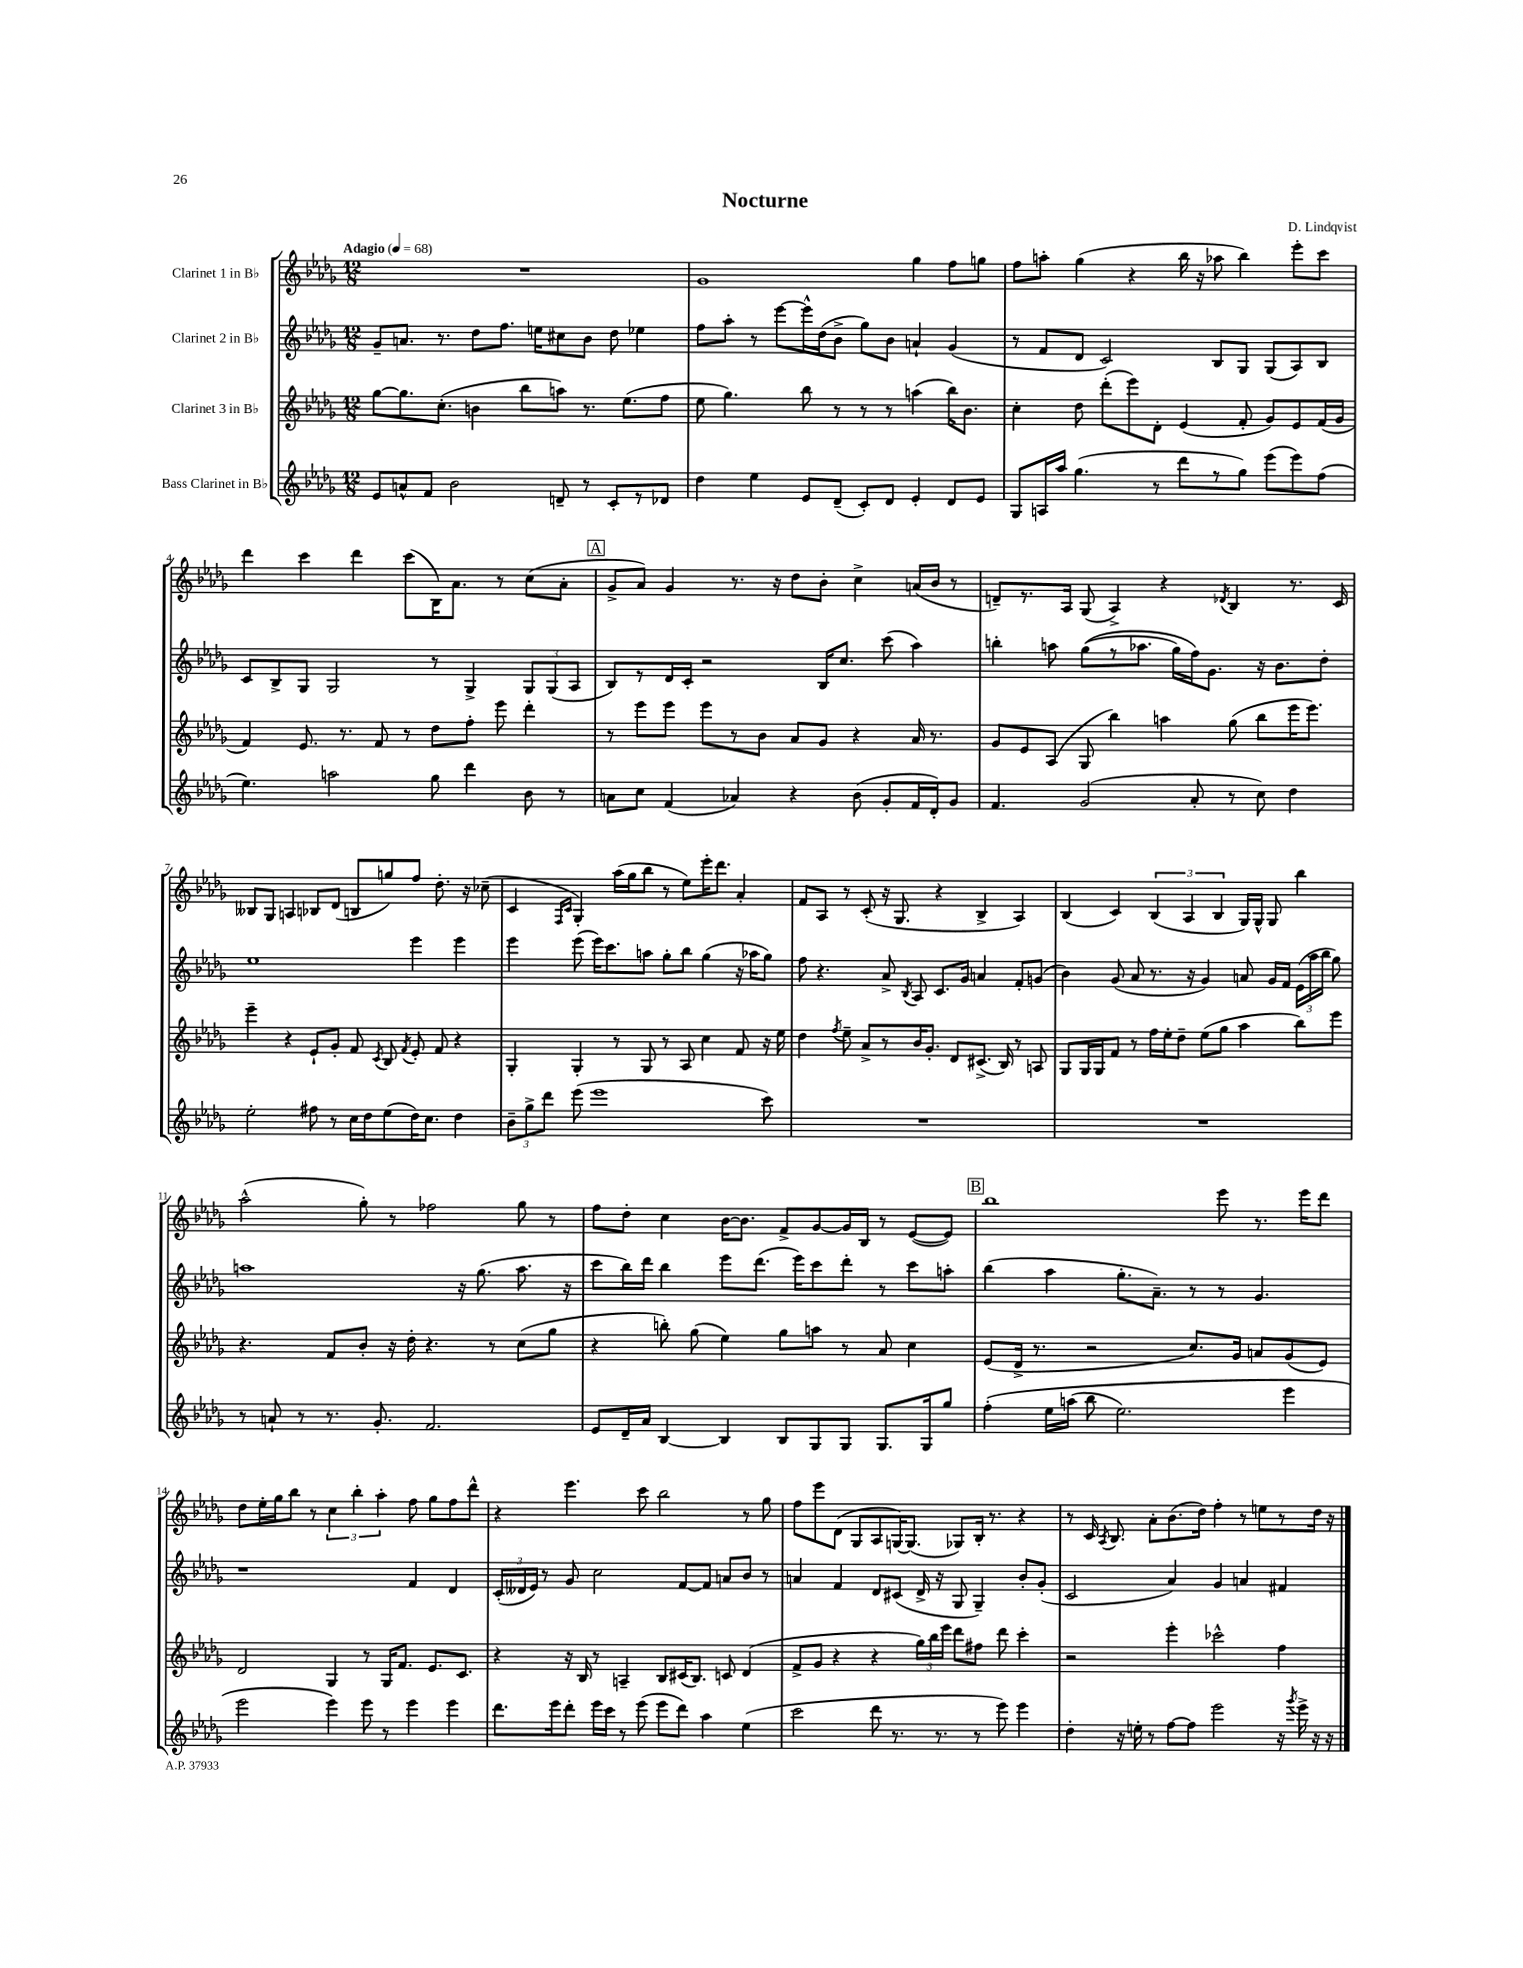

**kern	**kern	**kern	**kern
*staff4	*staff3	*staff2	*staff1
*clefG2	*clefG2	*clefG2	*clefG2
*k[b-e-a-d-g-]	*k[b-e-a-d-g-]	*k[b-e-a-d-g-]	*k[b-e-a-d-g-]
*M12/8	*M12/8	*M12/8	*M12/8
*MM68	*MM68	*MM68	*MM68
8e-/L	[8gg-\L	8g-~/L	1.r
8a^^/	8.gg-\]	8.a/J	.
8f/J	.	.	.
.	(8.cc'\J	8.r	.
2b-\	.	.	.
.	4b\	8dd-\L	.
.	.	8.ff\J	.
.	8bb-\L	.	.
.	.	16ee\LK	.
8d~/	8aa\J)	8cc#\	.
8r	8.r	8b-\J	.
8c'/L	.	8dd-\	.
.	(8.ee-\L	.	.
8r	.	4ee-\	.
8d-/J	8ff\J	.	.
=	=	=	=
4dd-\	8ee-\	8ff\L	1g-
.	4.gg-\)	8aa-'\J	.
4ee-\	.	8r	.
.	.	[8eee-\L	.
8e-/L	8bb-\	16eee-^^\]L	.
.	.	(16dd-\J	.
(8d-~/J	8r	8b-^\J	.
8c'/L)	8r	8gg-\L)	.
8d-/J	8r	8b-\J	.
4e-'/	(4aa\	4a`/	4gg-\
8d-/L	16bb-\LK)	(4g-/	8ff\L
.	8.b-\J	.	.
8e-/J	.	.	8gg\J
=	=	=	=
8G-/L	4cc'\	8r	8ff\L
16A/L	.	8f/L	8aa'\J
16aa-/JJ	.	.	.
(4.gg-\	8dd-\	8d-/J	(4gg-\
.	(8ddd-'\L	2c/)	.
.	8eee-\)	.	4r
8r	8d-'\J	.	.
8ddd-\L	(4e-/	.	16bb-\
.	.	.	16r
8r	.	8B-/L	8aa-\
8gg-\J)	8f'/	8G-/J	4bb-\)
(8eee-\L	8g-/L)	(8G-/L	.
8eee-\)	8e-/	8A-/)	8eee-'\L
(8ff\J	(16f/L	8B-/J	8ccc\J
.	16g-/JJ	.	.
=	=	=	=
4.ee-\)	4f/)	8c/L	4ddd-\
.	.	8B-^/	.
.	8.e-/	8G-/J	4ccc\
2aa\	.	2G-/	.
.	8.r	.	.
.	.	.	4ddd-\
.	8f/	.	.
.	8r	.	(8ccc\L
8gg-\	8dd-\L	8r	16B-\K)
.	.	.	8.a-\J
4ddd-\	8ff'\J	4G-^/	.
.	8eee-\	.	8r
8b-\	4ddd-'\	12G-/L	(8cc\L
.	.	(12G-/	.
8r	.	.	8a-'\J
.	.	12A-/J	.
=	=	=	=
8a\L	8r	8B-/L)	8g-^/L
8cc\J	8eee-\L	8r	8a-/J)
(4f/	8eee-\J	16d-/L	4g-/
.	.	16c'/JJ	.
.	8eee-\L	2r	.
4a-/)	8r	.	8.r
.	8b-\J	.	.
.	.	.	16r
4r	8a-/L	.	8dd-\L
.	8g-/J	16B-/LK	8b-'\J
.	.	8.cc/J	.
(8b-\	4r	.	4cc^\
8g-'/L	.	(8ccc\	.
16f/L	16a-/	4aa-\)	(16a/LL
16d-'/J)	8.r	.	16b-/JJ
8g-/J	.	.	8r
=	=	=	=
4.f/	8g-/L	4bb'\	8d~/L)
.	8e-/	.	8.r
.	(8A-/J	8aa\	.
.	.	.	16A-/Jk
(2g-/	8G-/	&((8gg-\L	(8G-/
.	4bb-\)	8r	4A-^/)
.	.	8.aa-\J	.
.	4aa\	.	4r
.	.	16gg-\LL)	.
8a-'/	.	16ff\J&)	.
.	.	8.g-\J	.
.	.	.	8qd-/
8r	(8gg-\	.	4B-/
8cc\)	8bb-\L	16r	.
.	.	8.b-\L	.
4dd-\	16eee-\K	.	8.r
.	8.eee-\J)	.	.
.	.	8dd-'\J	.
.	.	.	16c/
=	=	=	=
2ee-'\	4eee-~\	1ee-	8B--/L
.	.	.	8G-/J
.	4r	.	4A/
8ff#\	8e-`/L	.	8B-/L
8r	8g-'/J	.	(8d-/J
16cc\LL	8f/	.	8B/L
16dd-\J	.	.	.
.	8qc/	.	.
(8ee-\	8B-/	.	8gg/)
.	8qf/	.	.
16dd-\K)	8e-'/	4eee-\	8ff/J
8.cc\J	.	.	.
.	8f/	.	8.dd-'\
4dd-\	4r	4eee-\	.
.	.	.	16r
.	.	.	(8cc-~\
=	=	=	=
12b-~\L	4G-'/	4eee-\	4c/
12gg-^\	.	.	.
12ddd-\J	.	.	.
.	.	.	16qqF/LL
.	.	.	16qqc/JJ
(8eee-\	4G-'/	(8eee-\	4G-'/)
1eee-	.	16eee-\LK)	.
.	.	8.ccc\	.
.	8r	.	(16aa-\LL
.	.	.	16gg-\J
.	8G-/	8aa\J	8bb-\J
.	8r	8gg-'\L	8r
.	8A-/	8bb-\J	8ee-\L)
.	4cc\	(4gg-\	16eee-'\K
.	.	.	8.ddd-\J
.	8f/	16r	4a-'/
.	.	16aa-\LK	.
8ccc\)	16r	8gg-\J)	.
.	16ee-\	.	.
=	=	=	=
1.r	4dd-\	8ff\	8f/L
.	.	4.r	8A-/J
.	8qff/	.	.
.	8ee-~\	.	8r
.	8a-^/L	.	(8c'/
.	8r	8a-^/	16r
.	.	.	8.G-/
.	.	8qB-/	.
.	16b-/K	8A-/	.
.	8.g-'/J	.	.
.	.	8.c/L	4r
.	8d-/L	.	.
.	.	16g-/Jk	.
.	(8.c#^/J	4a/	4B-^/
.	16B-/)	.	.
.	8r	8f'/L	4A-/)
.	8A/	(8g/J	.
=	=	=	=
1.r	8G-/L	4b-\)	(4B-/
.	16G-/L	.	.
.	16G-/J	.	.
.	8f/J	(8g-/	4c/)
.	8r	8a-/	.
.	16ff\LL	8.r	(6B-/
.	16ee-'\J	.	.
.	8dd-~\J	.	.
.	.	.	6A-/
.	.	16r	.
.	(8ee-\L	4g-/)	.
.	.	.	6B-/
.	8gg-\J	.	.
.	4aa-\	8a/	16G-/LL)
.	.	.	16G-^^/JJ
.	.	16g-/LL	8G-/
.	.	16f/JJ	.
.	8bb-\L)	(24e-\LL	4bb-\
.	.	24aa-\	.
.	.	24bb-\JJ	.
.	8eee-\J	8gg-\)	.
=	=	=	=
8r	4.r	1aa	(2aa-^^\
8a`/	.	.	.
8r	.	.	.
8.r	8f/L	.	.
.	8b-'/J	.	8gg-'\)
8.g-'/	.	.	.
.	16r	.	8r
.	16dd-'\	.	.
2.f/	4.r	.	2ff-\
.	.	16r	.
.	.	(8.gg-\	.
.	8r	.	.
.	(8cc\L	8.aa\	8gg-\
.	8gg-\J	.	8r
.	.	16r	.
=	=	=	=
8e-/L	4r	8ccc\L	8ff\L
16d-~/L	.	16bb-\L)	8dd-'\J
16a-/JJ	.	16ddd-\JJ	.
[4B-/	8bb'\)	4bb-\	4cc\
.	(8gg-\	.	.
4B-/]	4ee-\)	8eee-\L	[16b-\LK
.	.	.	8.b-\]J
.	.	(8.ddd-\J	.
8B-/L	8gg-\L	.	8f^/L
.	.	16eee-\LK)	.
8G-/	8aa\J	8ccc\	[8g-/
8G-/J	8r	8ddd-'\J	16g-/]L
.	.	.	16B-/JJ
8.G-/L	8a-/	8r	8r
.	4cc\	8ccc\L	([8e-/L
16G-/k	.	.	.
8gg-/J	.	8aa'\J	8e-/]J)
=	=	=	=
&(4ff'\	(8e-/L	(4bb-\	1bb-
.	16d-^/Jk	.	.
.	8.r	.	.
16ee-\LL	.	4aa-\	.
(16aa\JJ	.	.	.
8bb-\	2r	.	.
2.ee-\)	.	8.gg-'\L	.
.	.	8.a-~\J)	.
.	8.cc/L)	8r	.
.	.	8r	8eee-\
.	16g-/Jk	.	.
.	8a/L	4.g-/	8.r
4eee-\	(8g-/	.	.
.	.	.	16eee-\LK
.	8e-/J)	.	8ddd-\J
=	=	=	=
2eee-\	2d-/	1r	8dd-\L
.	.	.	16ee-'\L
.	.	.	16gg-\J
.	.	.	8bb-\J
.	.	.	8r
4eee-\&)	4G-/	.	6cc\
.	.	.	6bb-'\
8eee-\	8r	.	.
.	.	.	6aa-'\
8r	16G-/LK	.	.
.	8.f/J	.	.
4eee-\	.	4f/	8ff\
.	8.e-/L	.	8gg-\L
4eee-\	.	4d-/	8ff\
.	8.c/J	.	.
.	.	.	8ddd-^^\J
=	=	=	=
8.ddd-\L	4r	(24c'/LL	4r
.	.	24d--/	.
.	.	24e-/JJ)	.
.	.	8r	.
16eee-\k	.	.	.
8ddd-'\J	16r	8g-/	4.eee-\
.	16B-/	.	.
16eee-\LL	8r	2cc\	.
16ccc\JJ	.	.	.
8r	4A~/	.	.
(8eee-\	.	.	8ccc\
8eee-\L	8B-/L	.	2bb-\
8ddd-\J)	(16c#/K	[8f/L	.
.	8.B-/J)	.	.
4aa-\	.	8f/]J	.
.	8c/	8a/L	.
(4ee-\	(4d-/	8b-/J	8r
.	.	8r	8gg-\
=	=	=	=
2ccc\	8f^/L	4a/	8ff\L
.	8g-/J	.	8eee-\
.	4r	4f/	(8d-\J
.	.	.	8G-/L
8ddd-\	4r	8d-/L	8A-/
8.r	.	(8c#/J	[16G/K)
.	.	.	(8.G/]J
.	24gg-\LL)	16d-^/	.
.	24bb-\	.	.
8.r	.	16r	.
.	24eee-\JJ	.	.
.	8ddd-\L	8G-/	8G-/L)
8r	8ff#\J	4G-~/)	16B-'/Jk
.	.	.	8.r
8eee-\)	8ddd-\	.	.
4eee-\	4ccc'\	8b-'/L	4r
.	.	(8g-'/J	.
=	=	=	=
4dd-'\	2r	2c/	8r
.	.	.	16c/
.	.	.	8qA-/
.	.	.	8.B-/
16r	.	.	.
16ee'\	.	.	.
8r	.	.	8a-'\L
[8ff\L	4eee-'\	4a-/)	(8.b-\
8ff\]J	.	.	.
.	.	.	16dd-\Jk)
2eee-\	2ccc-^^\	4g-/	4ff'\
.	.	4a/	8r
.	.	.	8ee\L
16r	4ff\	4f#/	8r
8qggg-/	.	.	.
16eee-^\	.	.	.
16r	.	.	16dd-\Jk
16r	.	.	16r
==	==	==	==
*-	*-	*-	*-
